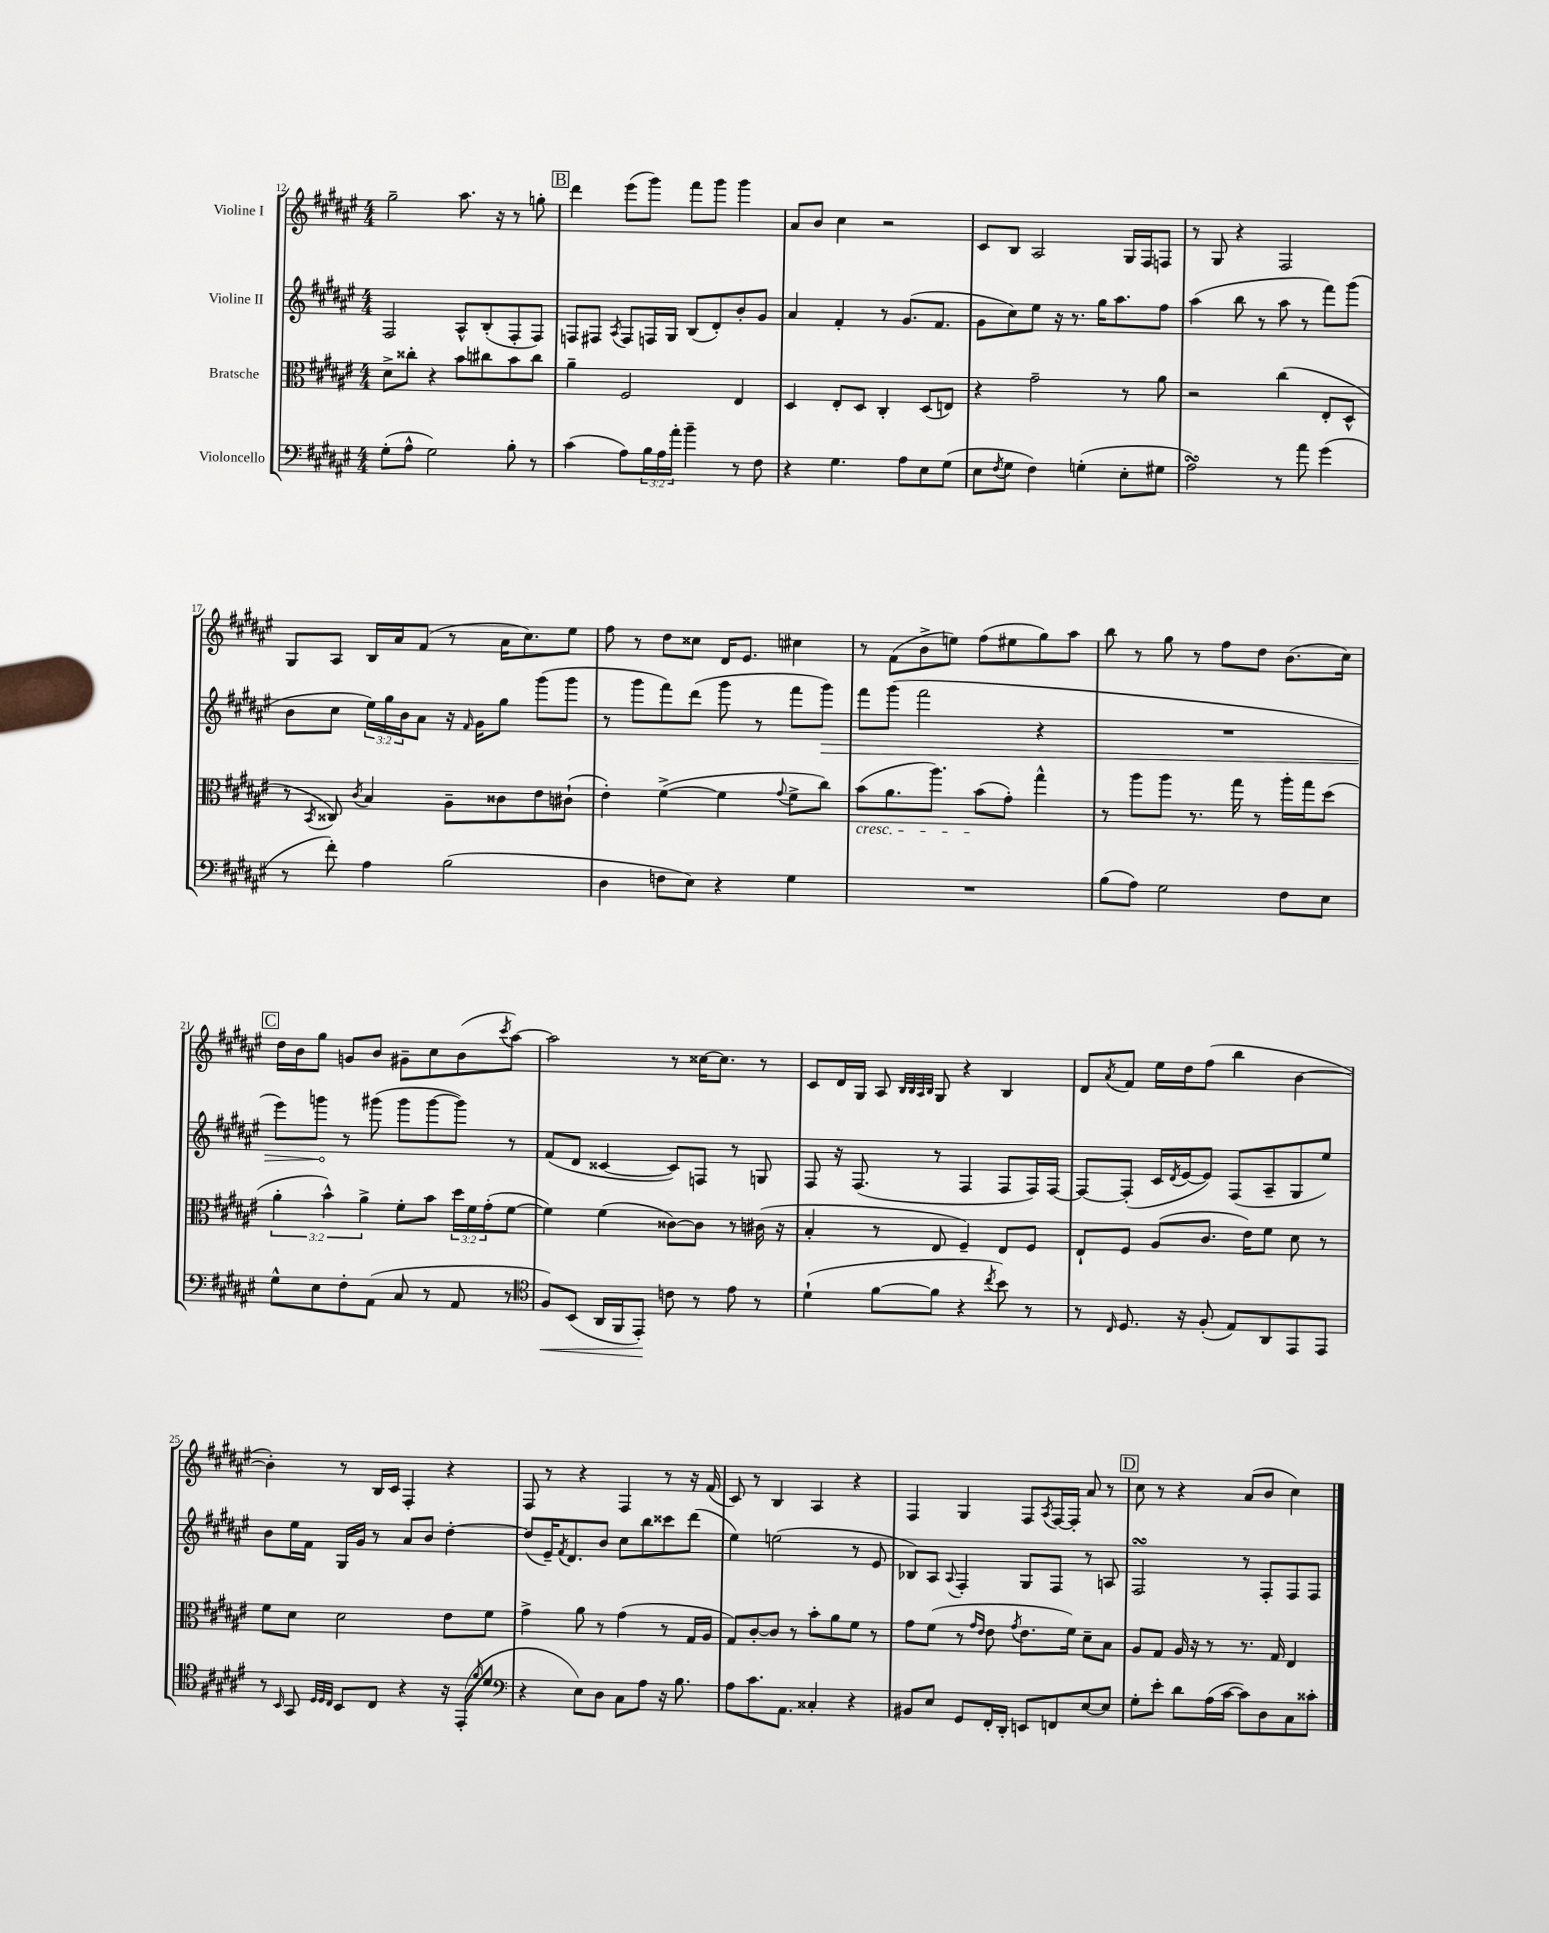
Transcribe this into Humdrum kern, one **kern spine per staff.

**kern	**kern	**kern	**kern
*staff4	*staff3	*staff2	*staff1
*clefF4	*clefC3	*clefG2	*clefG2
*k[f#c#g#d#a#e#]	*k[f#c#g#d#a#e#]	*k[f#c#g#d#a#e#]	*k[f#c#g#d#a#e#]
*M4/4	*M4/4	*M4/4	*M4/4
(8G#'	8d#^	2F#	2gg#~
8A#^^	8cc##'	.	.
2G#)	4r	.	.
.	8b	8A#^^	8.aa#
.	8cc#	(8B'	.
.	.	.	16r
8B'	8b	8F#'	8r
8r	8cc#	8F#)	8gg'
=	=	=	=
(4c#	4a#~	8F	4ddd#
.	.	8F#	.
.	.	8qA#	.
8A#)	2F#	8F#	(8eee#
24B	.	16F	8ggg#)
24A#	.	.	.
.	.	16G#	.
24a#'	.	.	.
4b~	.	(8B	8fff#
.	.	8d#')	8ggg#
8r	4E#	8b'	4ggg#
8F#	.	8g#	.
=	=	=	=
4r	4D#	4a#	8a#
.	.	.	8b
4.G#	8E#'	4f#'	4cc#
.	8D#	.	.
.	4C#'	8r	2r
8A#	.	(8.g#	.
8E#	(8D#	.	.
.	.	8.f#	.
(8G#	8E)	.	.
=	=	=	=
8E#	4r	8g#	8c#
8qF#	.	.	.
8G#	.	8cc#)	8B
4F#)	2g#~	8ee#	2A#
.	.	16r	.
.	.	8.r	.
(4G'	.	.	.
.	.	16gg#	.
.	.	8.aa#	.
8E#'	8r	.	16G#
.	.	.	16F#
8G#	8a#	8ff#	8F
=	=	=	=
2A#)	2r	(4aa#	8r
.	.	.	8G#
.	.	8bb	4r
.	.	8r	.
8r	(4cc#	8aa#	2F#
8a#	.	8r	.
(4g#	8E#'	8fff#)	.
.	8D#^^	(8ggg#	.
=	=	=	=
8r	8r	8b	8G#
.	8qBB	.	.
8f#')	8C##)	8cc#	8A#
.	8qc#	.	.
4A#	4B	24ee#)	16B
.	.	24gg#	.
.	.	.	16a#
.	.	24b	.
.	.	8a#	(8f#
(2B	8A#~	16r	8r
.	.	16qqf#	.
.	.	16g#	.
.	8c##	8gg#	16a#
.	.	.	8.cc#)
.	8e#	(8ggg#	.
.	(8c#`	8ggg#	8ee#
=	=	=	=
4D#	4e#')	8r	8ff#
.	.	8ggg#	8r
8F	([4f#^	8fff#)	8dd#
8E#)	.	(8ddd#	8cc##
4r	4f#]	8ggg#	16d#
.	.	.	8.e#
.	.	8r	.
.	8qqg#	.	.
4G#	8f#^	8fff#	4cc#
.	8cc#)	8ggg#)	.
=	=	=	=
1r	(8b	8fff#	8r
.	8.a#	(8ggg#	(8f#
.	.	2fff#	8b^
.	8.aa#)	.	.
.	.	.	8ee)
.	(8b	.	(8ff#
.	8g#')	.	8ee#
.	4gg#^^	4r	8gg#)
.	.	.	8aa#
=	=	=	=
(8B	8r	1r	8bb
8A#)	8aa#	.	8r
2G#	8aa#	.	8gg#
.	8.r	.	8r
.	.	.	8ff#
.	16gg#	.	.
.	8r	.	8dd#
8F#	16aa#'	.	(8.b
.	16gg#	.	.
8E#	(8dd#	.	.
.	.	.	16cc#)
=	=	=	=
8G#^^	6a#'	8eee#)	16dd#
.	.	.	16b
8E#	.	8ggg	8gg#
.	6b^^)	.	.
8F#'	.	8r	8g
.	6a#^	.	.
(8AA#	.	(8ggg#	8b
8C#	8f#'	8ggg#	8g#~
8r	8b	[8ggg#	8cc#
8AA#	24dd#	8ggg#])	(8b
.	24f#	.	.
.	(24g#'	.	.
.	.	.	8qccc#
8r	[8f#	8r	[8aa#)
=	=	=	=
*clefC4	*	*	*
8F#)	4f#])	(8f#	2aa#]
(8BB	.	8d#	.
16AA#	(4f#	[4c##	.
16FF#	.	.	.
8EE#')	.	.	.
8c	[8c##)	8c##])	8r
8r	8c##]	8F	[16cc##
.	.	.	8.cc##]
8e#	8r	8r	.
8r	(16c#	8G	8r
.	16r	.	.
=	=	=	=
(4d#`	4B'	8F#	8c#
.	.	16r	16d#
.	.	(8.F#	16G#
[8f#	8r	.	8A#
.	.	.	32qqB
.	.	.	32qqB
.	.	.	32qqA#
.	.	.	32qqB
8f#]	8E#	8r	8G#
4r	4F#~)	4F#	4r
8qcc#	.	.	.
8b)	8E#	8F#	4B
8r	8F#	16F#)	.
.	.	[16F#	.
=	=	=	=
8r	8E#`	8F#_	8d#
16qqC#	.	.	8qa#
8.D#	8F#	(8F#']	8f#
.	(8A#	16c#	16ee#
.	.	8qd#	.
16r	.	[16e#	16dd#
(8F#'	8.c#	8e#])	(8ff#
8E#)	.	(8F#	4bb
.	16e#)	.	.
8AA#	8f#	8A#~	.
8EE#	8d#	8G#	[4b
8EE#	8r	8ee#)	.
=	=	=	=
8r	8f#	8b	4b'])
16qqBB	.	.	.
8GG#	8d#	16ee#	.
.	.	16f#	.
32qqD#	.	.	.
32qqD#	.	.	.
32qqC#	.	.	.
8BB	2d#	16G#	8r
.	.	16g#	.
8C#	.	8r	16B
.	.	.	16c#
4r	.	8a#	4F#'
.	.	8b	.
16r	8e#	[4dd#'	4r
(16EE#'	.	.	.
16qqf#	.	.	.
8d#	8f#	.	.
=	=	=	=
*clefF4	*	*	*
4r	4g#^	(8dd#]	8F#
.	.	16e#~)	8r
.	.	8qf#	.
.	.	8.d#	.
8E#)	8a#	.	4r
8D#	8r	8b	.
8C#	(4g#	8cc#	4F#
8A#	.	8bb	.
16r	8r	8ccc##	8r
8.B	.	.	.
.	16G#	(8ddd#	16r
.	16A#	.	(16f#
=	=	=	=
8A#	8G#)	4ee#)	8c#)
8.c#	[8c#'	.	8r
.	8c#]	(2ee	4B
8.AA#	.	.	.
.	8r	.	.
4C##'	8b'	.	4A#
.	8a#	.	.
4r	8f#	8r	4r
.	8r	8e#	.
=	=	=	=
8BB#	8g#	8B-)	4F#
8E#	(8f#	8A#	.
.	.	8qqA#	.
8GG#	8r	4F#'	4G#
.	16qqg#	.	.
.	16qqe#	.	.
16FF#'	8e#	.	.
16DD#'	.	.	.
.	8qg#	.	.
8EE	8.e#	8G#	8F#
.	.	.	8qA#
8FF	.	8F#	[16F#
.	16f#)	.	16F#']
[8E#	8d#~	8r	8a#
8E#]	8B	8A	8r
=	=	=	=
8G#'	8A#	2F#	8cc#
8e#'	8G#	.	8r
8d#	16A#	.	4r
.	16r	.	.
(16A#	8r	.	.
[16c#	.	.	.
8c#])	8.r	8r	(8a#
8D#	.	8F#'	8b
.	16G#	.	.
8C#	4E#	8F#	4cc#)
8c##'	.	8F#	.
==	==	==	==
*-	*-	*-	*-
